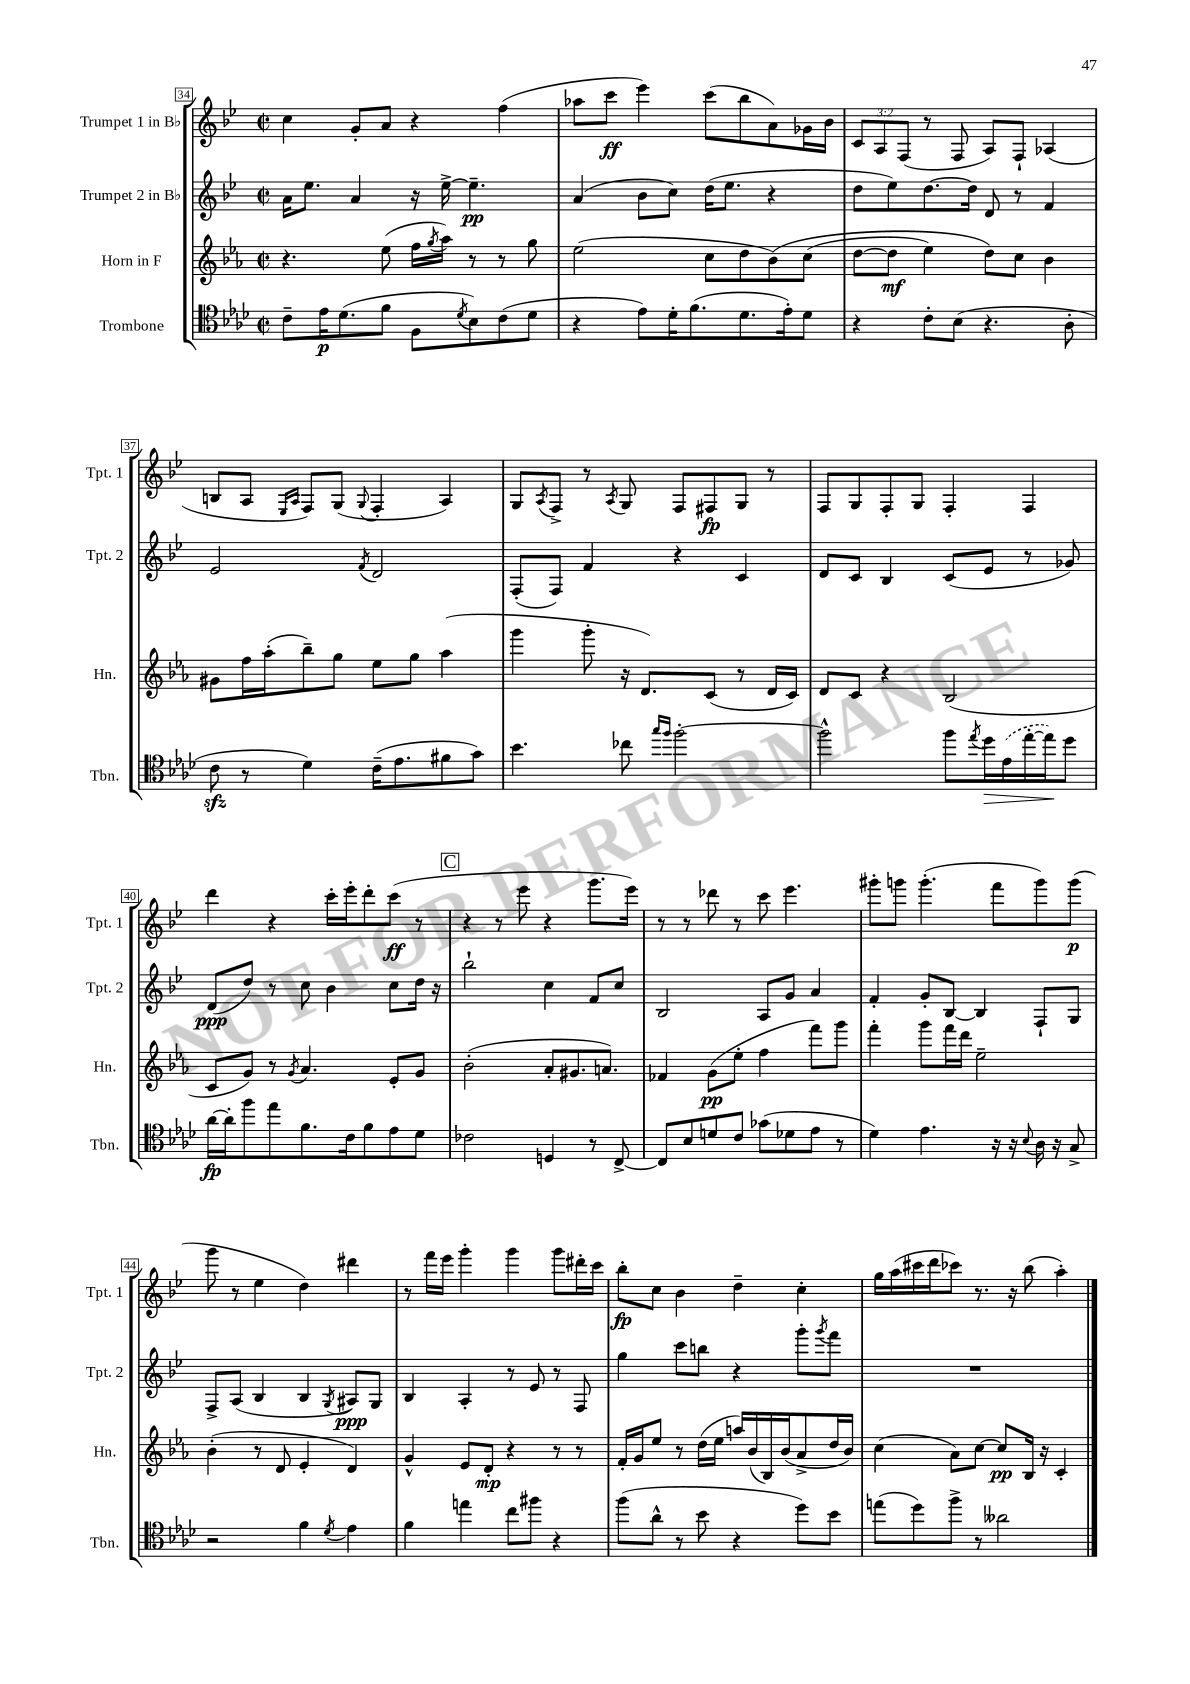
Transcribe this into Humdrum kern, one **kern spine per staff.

**kern	**kern	**kern	**kern
*staff4	*staff3	*staff2	*staff1
*clefC4	*clefG2	*clefG2	*clefG2
*k[b-e-a-d-]	*k[b-e-a-]	*k[b-e-]	*k[b-e-]
*M2/2	*M2/2	*M2/2	*M2/2
*met(c|)	*met(c|)	*met(c|)	*met(c|)
8c~	4.r	16a	4cc
.	.	8.ee-	.
16e-	.	.	.
(8.d-	.	.	.
.	.	4a	8g'
8f	(8ee-	.	8a
8F	16ff	16r	4r
.	8qgg	.	.
.	16aa-)	[16ee-^	.
8qd-	.	.	.
8B-)	8r	4.ee-~]	.
(8c	8r	.	(4ff
8d-	8gg	.	.
=	=	=	=
4r	(2ee-	(4a	8aa-
.	.	.	8ccc
8e-)	.	8b-	4eee-)
16d-'	.	8cc)	.
(8.f	.	.	.
.	8cc	(16dd	(8ccc
.	.	8.ee-	.
8.d-	8dd	.	8bb-
.	&(8b-)	4r	8a)
16e-')	.	.	.
8d-	(8cc	.	16g-
.	.	.	16b-
=	=	=	=
4r	[8dd	8dd	12c
.	.	.	12A
.	8dd]	8ee-)	.
.	.	.	(12F
8c'	4ee-)	[8.dd	8r
(8B-	.	.	8F
.	.	16dd]	.
4.r	8dd&)	8d	8A)
.	8cc	8r	8F`
.	4b-	4f	(4A-
8A-'	.	.	.
=	=	=	=
8c	8g#	2e-	8B
8r	16ff	.	8A
.	(16aa-'	.	.
.	.	.	16qqE-
.	.	.	16qqA
4d-)	8bb-~)	.	8F)
.	8gg	.	(8G
.	.	8qf	8qqG
(16c~	8ee-	2d	4F'
8.e-	.	.	.
.	8gg	.	.
8f#	(4aa-	.	4A)
8g)	.	.	.
=	=	=	=
4.b-	4ggg	(8F'	8G
.	.	.	8qA
.	.	8F)	8F^
.	8ggg'	4f	8r
.	.	.	8qA
8cc-	16r	.	8G
.	8.d)	.	.
16qqgg	.	.	.
16qqff	.	.	.
[2ff'	.	4r	8F
.	(8c	.	8F#
.	8r	4c	8G
.	16d	.	8r
.	16c)	.	.
=	=	=	=
2ff^^]	8d	8d	8F
.	8c	8c	8G
.	4r	4B-	8F'
.	.	.	8G
8ff	(2B-	(8c	4F'
8qee-	.	.	.
16dd-	.	8e-	.
(16e-	.	.	.
[16ee-'	.	8r	4F
16ee-])	.	.	.
8dd-	.	8g-)	.
=	=	=	=
[16a-	8c	(8d	4ddd
16a-']	.	.	.
8ff	8g)	8dd)	.
8ee-	8r	8r	4r
.	8qg	.	.
8.f	4.a-	8cc	.
.	.	4b-	16ccc'
16c	.	.	16eee-'
8f	.	.	8ddd'
8e-	8e-'	8cc	(8ccc
8d-	8g	16dd	8r
.	.	16r	.
=	=	=	=
2c-	(2b-'	2bb-`	4r
.	.	.	8r
.	.	.	8eee-
4D	8a-'	4cc	4r
.	8.g#	.	.
8r	.	8f	8.ggg
.	8.a)	.	.
[8C^	.	8cc	.
.	.	.	16eee-)
=	=	=	=
8C]	4f-	2B-	8r
8B-	.	.	8r
8d	(8g	.	8ddd-
8c	8ee-'	.	8r
(8g-	4ff	8A	8ccc
8d-	.	8g	4.eee-
8e-	8fff)	4a	.
8r	8ggg	.	.
=	=	=	=
4d-)	4fff'	4f'	8ggg#'
.	.	.	8ggg
4.e-	8ggg	8g'	(4.ggg'
.	16fff	[8B-	.
.	16ddd	.	.
.	2ee-~	4B-]	.
16r	.	.	8fff
16r	.	.	.
8qqB-	.	.	.
16A-	.	8F`	8ggg)
16r	.	.	.
8G^	.	8G	(8ggg
=	=	=	=
2r	(4b-'	8F^	8ggg
.	.	(8A	8r
.	8r	4B-	4ee-
.	8d	.	.
4f	4e-'	4B-	4dd)
8qd-	.	8qG	.
4e-	4d)	8A#)	4ddd#
.	.	8G	.
=	=	=	=
4f	4g^^	4B-	8r
.	.	.	16fff
.	.	.	16eee-
4ee	8e-	4A'	4ggg'
.	8d'	.	.
8cc	4r	8r	4ggg
8ff#	.	8e-	.
4r	8r	8r	8ggg
.	8r	8F	16ddd#'
.	.	.	16ccc
=	=	=	=
(8ff	16f'	4gg	8bb-'
.	16g	.	.
8a-^^	8ee-	.	8cc
8r	8r	8ccc	4b-
8b-	(16dd	8bb	.
.	16ee-	.	.
4r	16aa)	4r	4dd~
.	(16b-	.	.
.	16B-)	.	.
.	(16b-	.	.
8dd-)	8a-^	8ggg'	4cc'
.	.	8qggg	.
8b-	16dd	8fff	.
.	16b-)	.	.
=	=	=	=
(8ee	(4cc	1r	16gg
.	.	.	(16aa
8dd-)	.	.	16ccc#
.	.	.	16ddd
8ff^	8a-)	.	8ccc-)
8r	[8cc	.	8.r
2a--	8cc]	.	.
.	.	.	16r
.	16B-	.	(8bb-
.	16r	.	.
.	4c'	.	4aa')
==	==	==	==
*-	*-	*-	*-
